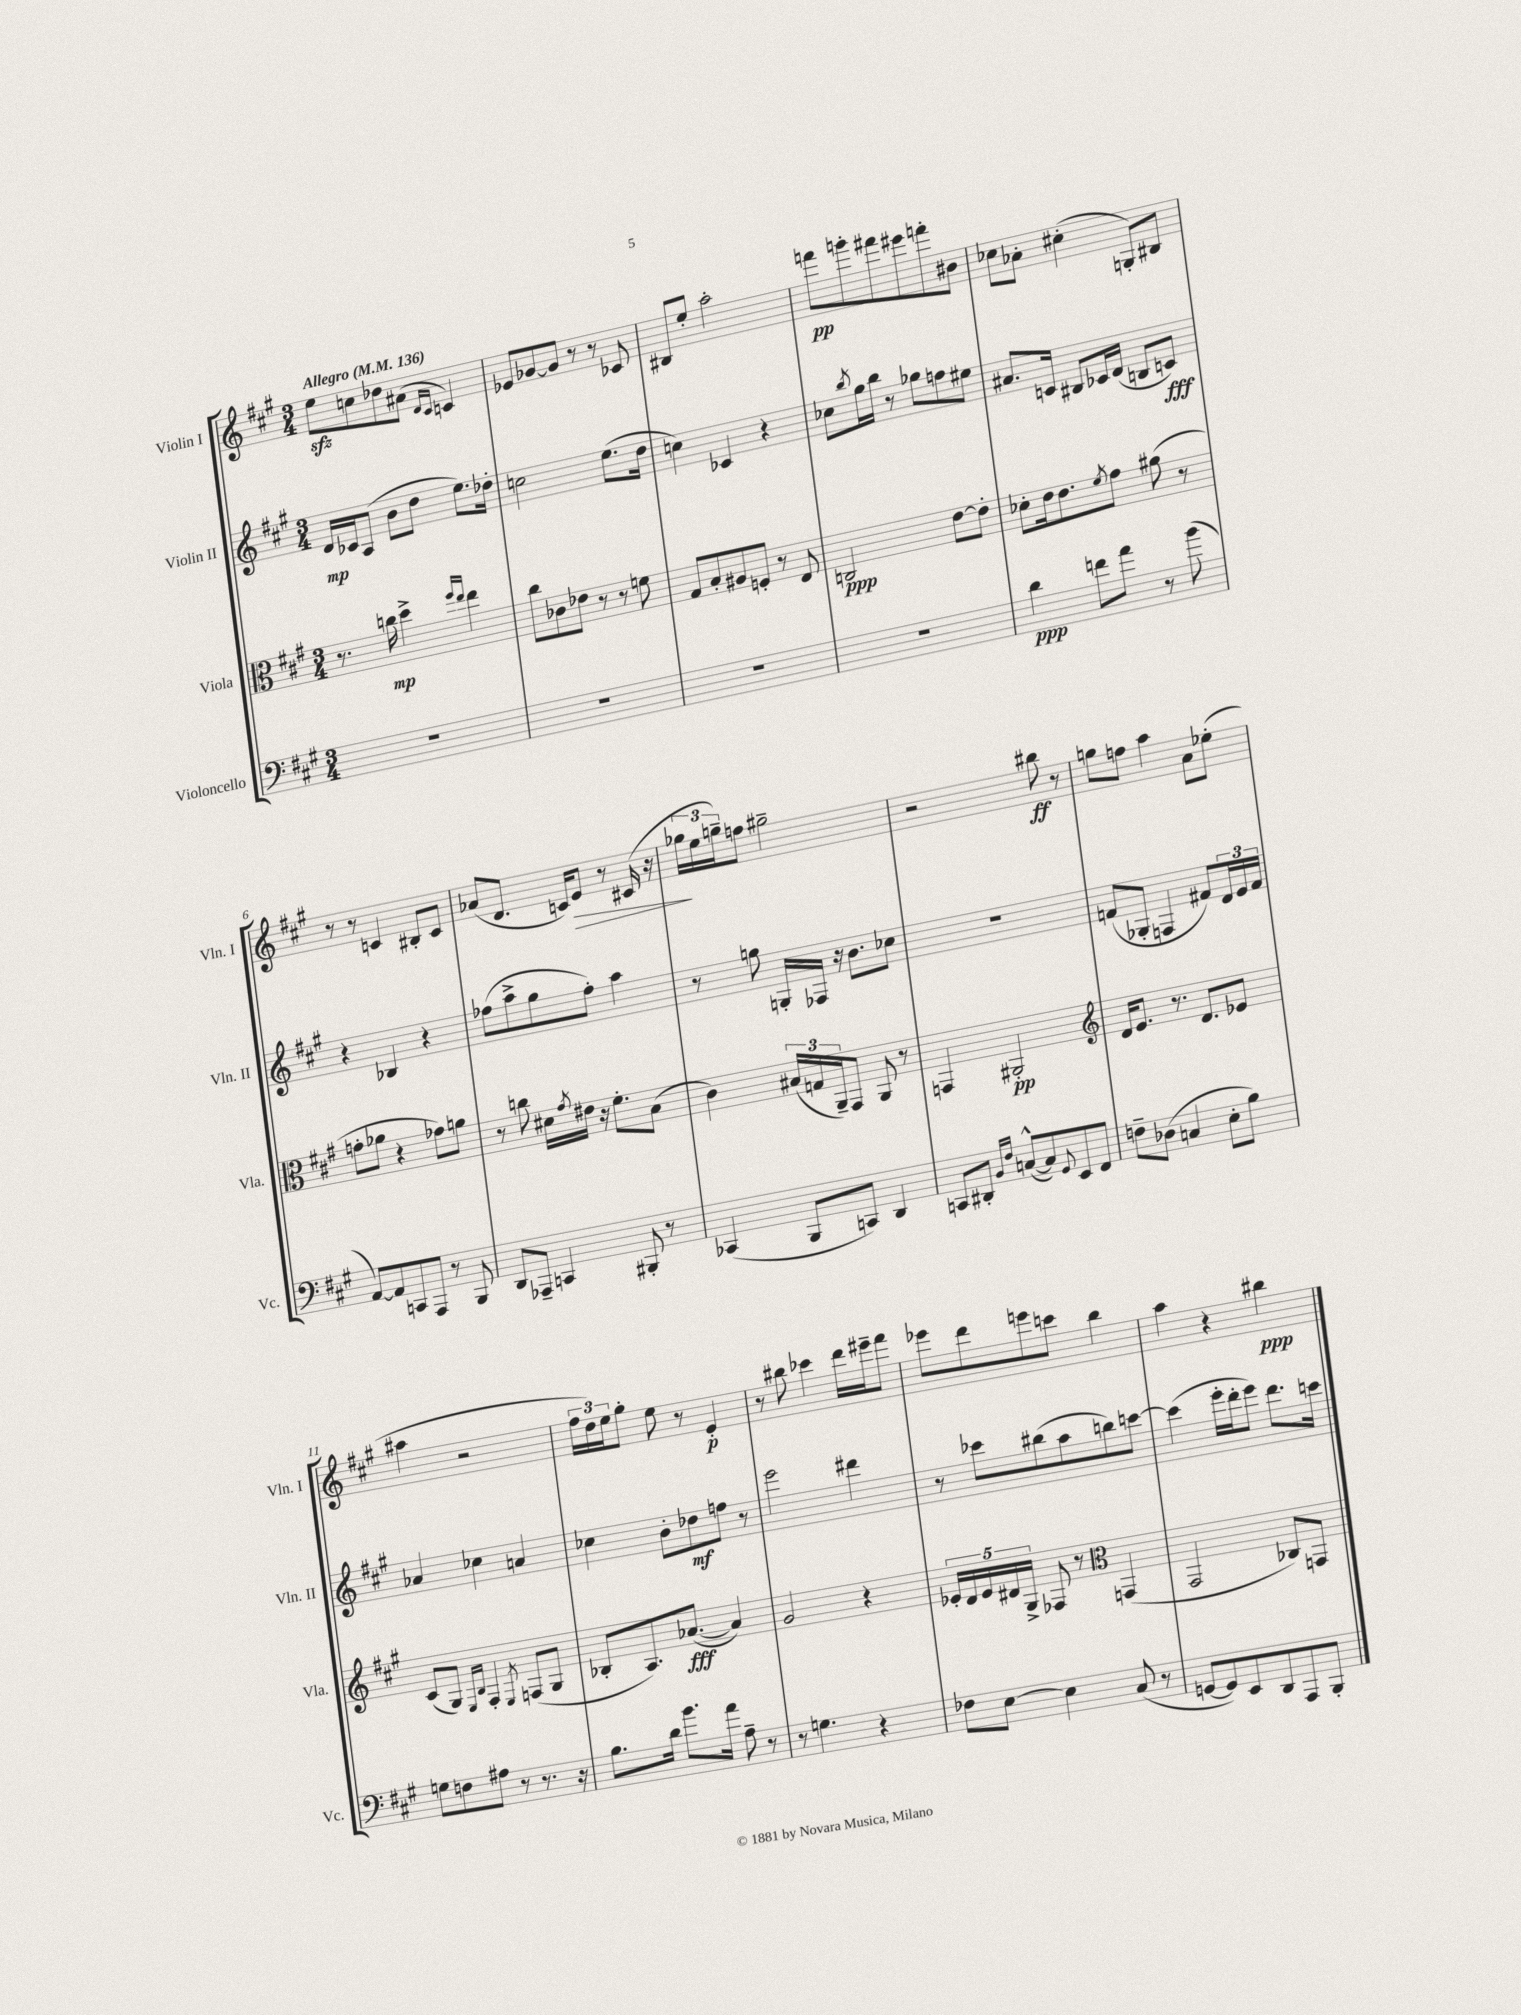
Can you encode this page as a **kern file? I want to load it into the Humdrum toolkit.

**kern	**kern	**kern	**kern
*staff4	*staff3	*staff2	*staff1
*clefF4	*clefC3	*clefG2	*clefG2
*k[f#c#g#]	*k[f#c#g#]	*k[f#c#g#]	*k[f#c#g#]
*M3/4	*M3/4	*M3/4	*M3/4
*MM136	*MM136	*MM136	*MM136
2.r	8.r	16d	8ee
.	.	16c-	.
.	.	(8A	8cc
.	16cc	.	.
.	4dd^	8b	8dd-
.	.	8dd	(8a#
.	16qqff#	.	16qqd
.	16qqee	.	16qqc#
.	4ee	8.ee)	4c)
.	.	16dd-'	.
=	=	=	=
2.r	8cc#	2cc	8e-
.	8c-	.	[8g-
.	8e-	.	8g-]
.	8r	.	8r
.	8r	(8.ee	8r
.	8f	.	8c-
.	.	16dd	.
=	=	=	=
2.r	8G#	4cc)	8B#
.	8B'	.	8ee'
.	8A#	4c-	2aa'
.	8F'	.	.
.	8r	4r	.
.	8E	.	.
=	=	=	=
2.r	2C	8cc-	8fff
.	.	8qbb	.
.	.	16gg#	8ggg'
.	.	16bb	.
.	.	8r	8fff#
.	.	8gg-	8eee#
.	[8e	8ff	8fff'
.	8e']	8ee#	8b#
=	=	=	=
4d	8d-'	8.a#	8cc-
.	16e	.	8a-'
.	8.e	16c	.
8f	.	8B#	(4cc#'
.	8qf#	.	.
8a	8g#	16c-	.
.	.	(16d	.
8r	(8a#	8B	8G')
(8b	8r	8c)	8B#
=	=	=	=
[8AA)	8g'	4r	8r
8AA]	8a-	.	8r
8CC	4r	4B-	4c
8AAA	.	.	.
8r	8g-)	4r	8B#'
8BBB	8a	.	8c
=	=	=	=
8DD	8r	(8ff-	(8a-
8AAA-~	8cc	8aa^	8.d
4CC	16d#	8gg#	.
.	8qg#	.	.
.	16e#	.	16c)
.	16r	8ff-')	8e
.	8.f#'	.	.
8BBB#'	.	4aa	8r
8r	(8B	.	(16c#
.	.	.	16r
=	=	=	=
(4CC-	4c#)	8r	24gg-
.	.	.	24ee
.	.	.	24gg~)
.	.	8gg	8ff
8BBB	(24B#	16G'	2gg#~
.	24G	.	.
.	.	16F-	.
.	24AA~)	.	.
8CC)	8GG#	16r	.
.	.	8.b	.
4DD	8AA	.	.
.	8r	8cc-	.
=	=	=	=
8CC	4GG	2.r	2r
8DD#'	.	.	.
16qqBB	.	.	.
16qqF#	.	.	.
([8C^^	2AA#'	.	.
8C])	.	.	.
8qqGG#	.	.	.
8EE	.	.	8bb#
8FF#	.	.	8r
=	=	=	=
*	*clefG2	*	*
8F~	16d	(8f	8gg
.	8.e	.	.
(8D-	.	8G-'	8ff
4C	8.r	4F	4aa
.	8.d	.	.
8E'	.	8f#)	8a
8B)	8e-	24d	(8ee-'
.	.	24e	.
.	.	24f#	.
=	=	=	=
8G	(8c#	4a-	4aa#
8F	8G#)	.	.
.	16qqE	.	.
.	16qqB	.	.
8A#	4F#'	4cc-	2r
8r	.	.	.
.	8qE	.	.
8.r	(8F	4a	.
.	8G#	.	.
16r	.	.	.
=	=	=	=
8.B	8B-'	4cc-	24ff#
.	.	.	24dd)
.	.	.	24ee
.	8.A)	.	8gg#'
16d	.	.	.
8.b	.	8b'	8ee
.	([8.a-	.	.
.	.	8dd-	8r
16a	.	.	.
8A~	4a-])	8ff	4e'
8r	.	8r	.
=	=	=	=
8r	2g#	2eee	8r
4.G	.	.	8bb#
.	.	.	4ccc-
4r	4r	4ddd#	16ddd
.	.	.	16eee#~
.	.	.	8fff#
=	=	=	=
8F-	20e-'	8r	8eee-
.	20d	.	.
.	20e-	.	.
[8E	.	8ccc-	8ddd
.	20d#	.	.
.	20G#^	.	.
4E]	8F-	(8bb#	8eee
.	8r	8aa	8ccc
*	*clefC3	*	*
(8C#	(4GG	8bb)	4bb
8r	.	[8ccc	.
=	=	=	=
[8GG	2GG#	(4ccc]	4aa
8GG])	.	.	.
8EE	.	16eee'	4r
.	.	16ddd'	.
8DD	.	8eee)	.
8AAA	8C-)	8.ddd	4bb#
8BBB'	8GG	.	.
.	.	16ccc	.
==	==	==	==
*-	*-	*-	*-
